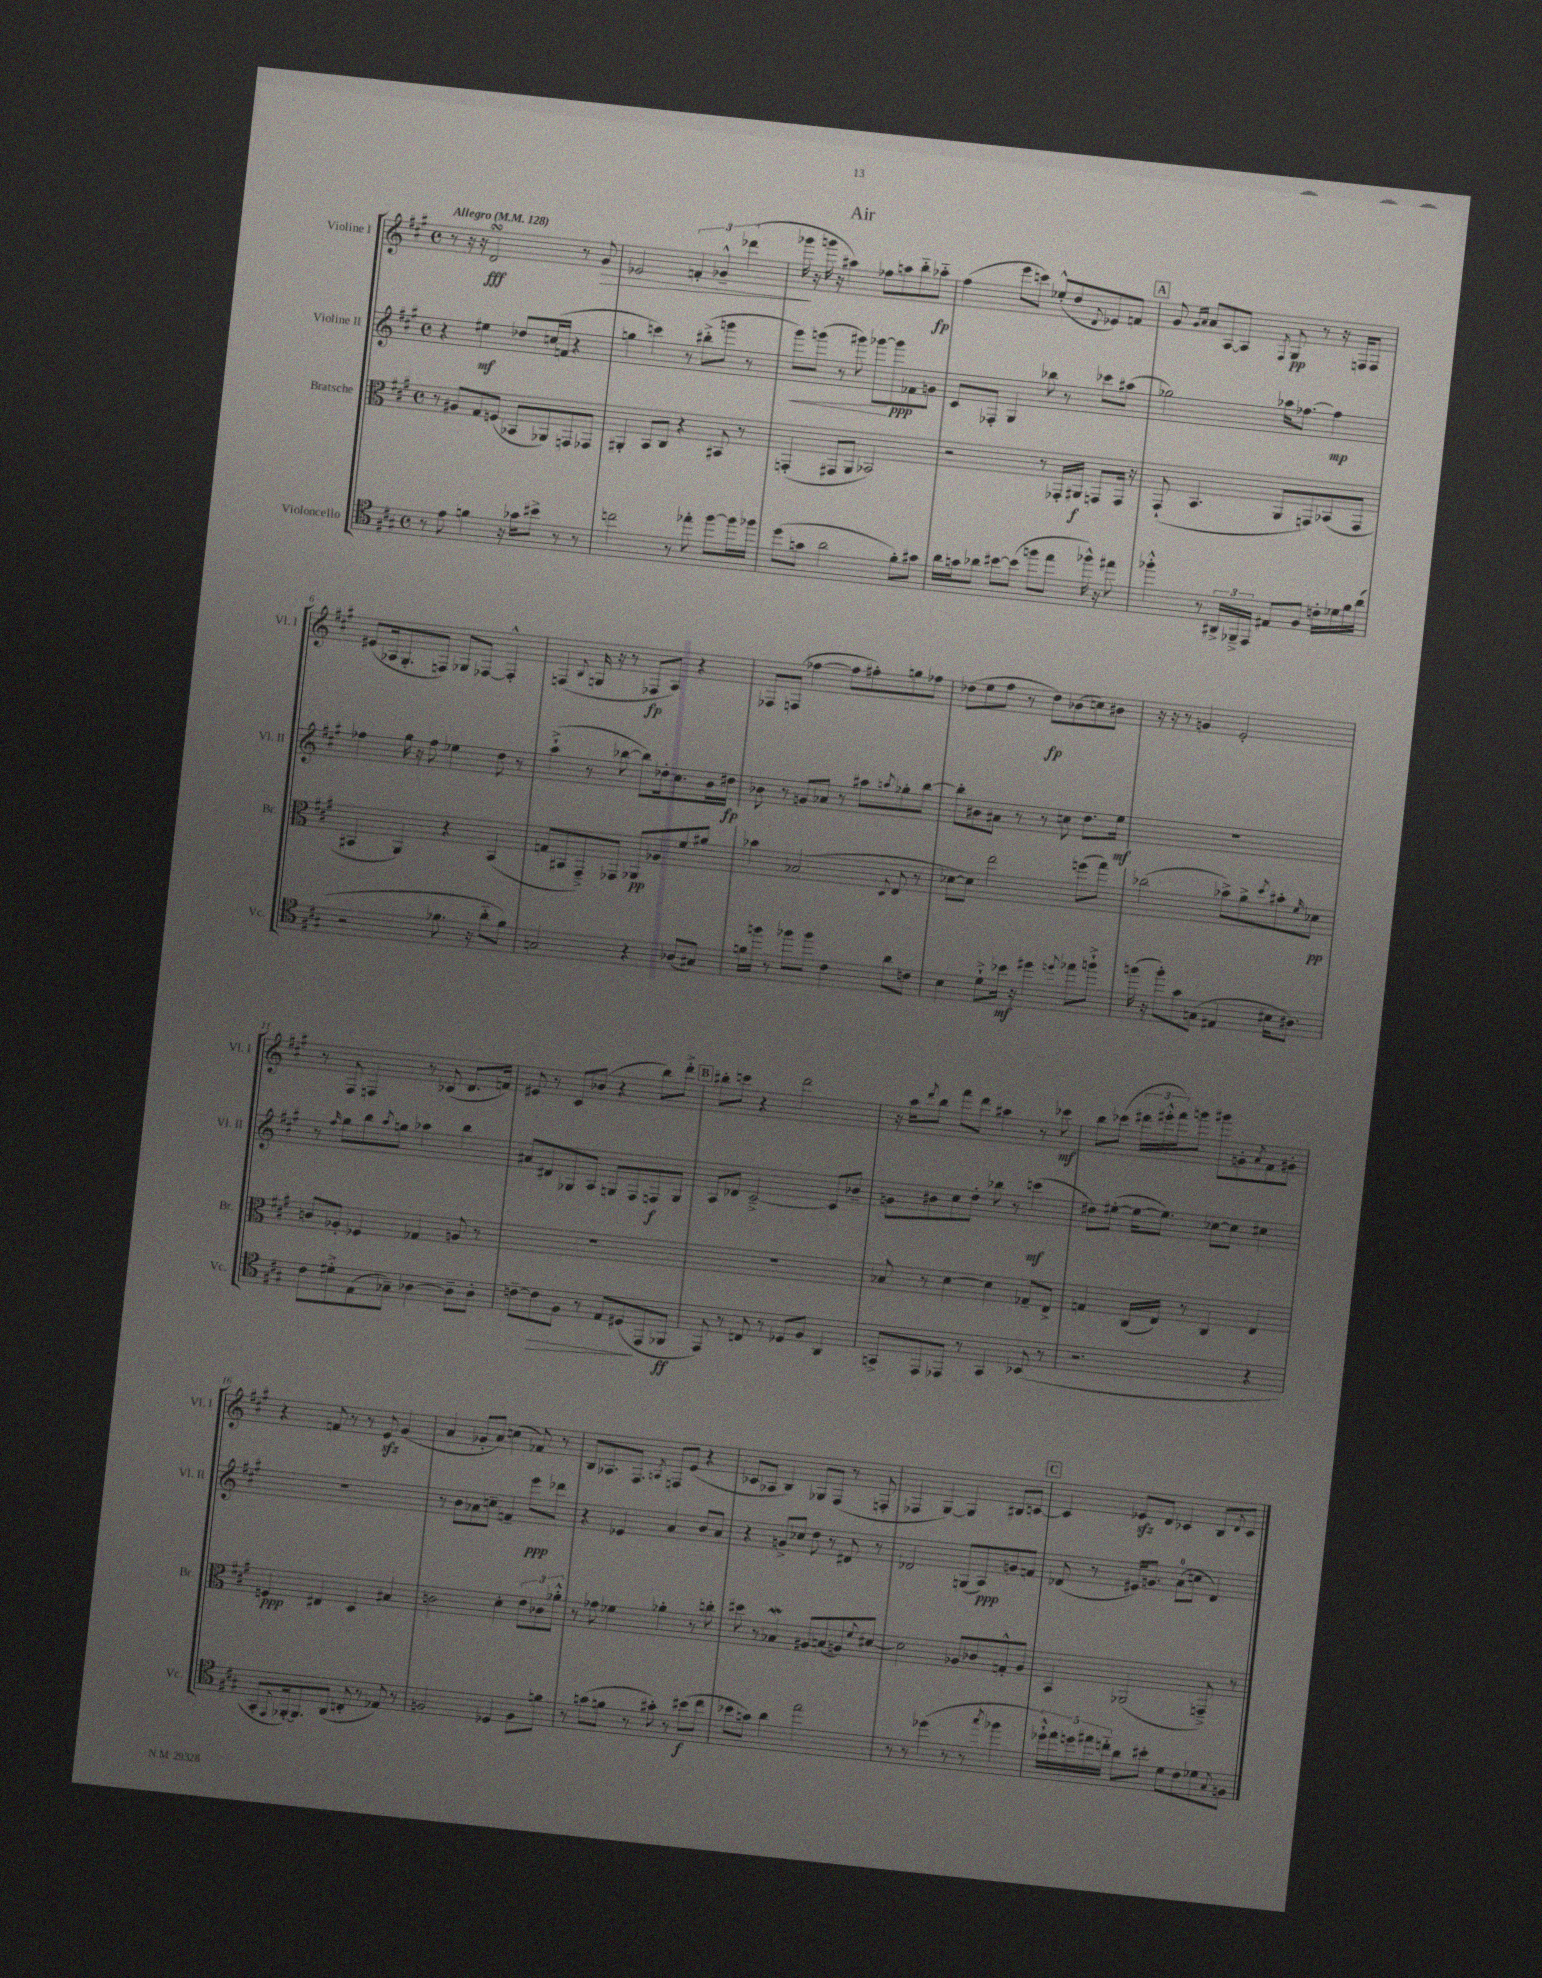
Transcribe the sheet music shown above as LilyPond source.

\header { title = "Air" }
<<
\new StaffGroup <<
\new Staff = "s0" \with { instrumentName = "Violine I" shortInstrumentName = "Vl. I" } {
    \clef treble \key a \major \defaultTimeSignature \time 4/4 \tempo "Allegro" 4 = 128
    r8 r16 r16 d'2\turn\fff r8 gis'8\> |
    ees'2 \tuplet 3/2 { f'4-. ges'4---^ des'''4( } |
    ges'''16\! r16 g'''16 r16 ais''4) fes''8 a''8 b''8-_ aes''8-_\fp |
    fis''4( e'''8 c'''8) ees''8-.-^( d''8 \appoggiatura { d'8 } ees'8) f'8 |
    \mark \markup { \box "A" } gis'8 \grace { gis'16 a'16 } a'8 a8~ a8 \acciaccatura { fis8 } gis8\pp r8 r16 f16 f8 |
    eis'8( aes16 gis8.-. f8) ges8 fes8~ fes4-.-^ |
    f4( \appoggiatura { b8 } g16 r16 r8 fes8\fp a8) r4 |
    fes8 f8( fes''4~ fes''8 fis''8-.) g''8 fes''8 |
    des''8( e''8 fis''8 r8 des''8\fp) bes'8( c''8) bis'8 |
    r16 r16 r8 g'4 e'2-. |
    r8 fis8 f4 r8 ces'8( d'8. f'16) |
    eis'8 r8 cis'8 bes'8( r4 b''8) d'''8-.-> |
    \mark \markup { \box "B" } bis''8-. c'''8 r4 d'''2 |
    r16 a''16 \acciaccatura { d'''8 } b''8 fis'''8 d'''8 ais''4 r8 ces'''8\mf |
    b''8 ces'''8( \tuplet 3/2 { dis'''16 eis'''16-.-^ fis'''16) } g'''8 gis'''8 g'8-. \acciaccatura { a'8 } fis'8 gis'8-. |
    r4 f'8 r8 r8 e'8\sfz gis'4( |
    a'4 ges'8-. a'8) c''4( fes'8) r8 |
    b8 aes8. fis8. \acciaccatura { a8 } f8 e'8( r4 |
    ces'8 aes8 b4) ges8 fis8( r8 f8-. |
    fes4 gis4~) gis4 bis8 c'8~ |
    \mark \markup { \box "C" } c'4 ees'8\sfz d'8 ces'4 b8 \appoggiatura { d'8 } ces'8 \bar "|." |
}
\new Staff = "s1" \with { instrumentName = "Violine II" shortInstrumentName = "Vl. II" } {
    \clef treble \key a \major \defaultTimeSignature \time 4/4
    r4 eis''4\mf des''8 c''16( f'16 r4 |
    g''4 c'''4) r8 bis''8-.->( g'''8 r8 |
    gis'''8\<) g'''8( r8 gis'''8) ges'''8~\! ges'''8\ppp fes'8 g'8 |
    cis'8 fes8-. gis4 bes''8 r8 ces'''8 ais''8( |
    \mark \markup { \box "A" } ges''2) aes''16 fes''8.~ fes''4\mp |
    fes''4 gis''16 r16 fes''8 ees''4 d''8 r8 |
    a''4-!->( r8 bes''8~ bes''8) des''16-. cis''8. b'16 dis''16\fp |
    bes'8 r8 g'8 aes'8 r8 ais''8 \acciaccatura { a''8 } ges''8-. b''8~ |
    b''8-. bis'8 ais'8 r8 r8 c''8 d''8. e''16\mf |
    R1 |
    r8 \grace { fis''16 } gis''8 b''8 \acciaccatura { a''8 } g''8 aes''4 b''4 |
    ais'8 dis'8 ges8 a8 g8 fis8 f8\f g8 |
    \mark \markup { \box "B" } a8 des'8 cis'2~---> cis'8 bes'8-- |
    g'8 bis'8 cis''8 d''8-. bes''8 r8 c'''4\mf( |
    dis''8) eis''8~-.( eis''16~ eis''8.) ces''8~ ces''8 cis''4 |
    R1 |
    r8 b'8 aes'8 c''8-- f'4-- e'''8\ppp des'''8 |
    r4 ees'4 a'4 b'8 a'8 |
    r4 g'8-> ces''8 d''8 r8 dis'8 r8 |
    des'2 g8( a8\ppp) g'8 f'8 |
    \mark \markup { \box "C" } des'8( r8 eis'16) g'8. a'8-0( c''8 des'4) \bar "|." |
}
\new Staff = "s2" \with { instrumentName = "Bratsche" shortInstrumentName = "Br." } {
    \clef alto \key a \major \defaultTimeSignature \time 4/4
    r8 ais8 gis8 f8( bes,8 aes,8) g,8 ges,8 |
    ais,4-. b,8 cis8 r4 bis,8 r8 |
    g,4-.( gis,8 a,8 bes,2) |
    r2 r8 ges,16-. ais,16\f g,8 g,16 r16 |
    \mark \markup { \box "A" } gis,8-!( b,4. a,8 g,8) bes,8( g,8 |
    bis,4 a,4) r4 bis,4( |
    g8 bis,8 gis,8--->) ges,8 aes,8\pp aes8 fis'8 ais'8 |
    bes'4 bes2( \appoggiatura { d8 } e8 r8 |
    des'8~ des'8) e''2 f''8( gis''8) |
    ces''2( bes'8->) a'8-> \acciaccatura { d''8 } bis'8-. \grace { fis'16 } des'8\pp |
    c'8 aes8-. fes4 ges4 a8 r8 |
    R1 |
    \mark \markup { \box "B" } R1 |
    bes8 r8 d'4~ d'4 ges8-- e8-> |
    g4 cis16( e16) r8 cis4 e4 |
    f4\ppp eis4 d4 bis4 |
    c'2 d'4-. \tuplet 3/2 { e'8 ces'8 aes'8-.-^ } |
    r8 ges'8 fes'4 aes'4-. r8 c''8-. |
    dis''8 r8 bes4\mordent ais8 b8( a8) \appoggiatura { fis'8 } dis'8~ |
    dis'2 aes8 ces'8 g8-.-^ aes8 |
    \mark \markup { \box "C" } b,4 aes,2( g,8--->) r8 \bar "|." |
}
\new Staff = "s3" \with { instrumentName = "Violoncello" shortInstrumentName = "Vc." } {
    \clef tenor \key a \major \defaultTimeSignature \time 4/4
    r8 e'8 f'4 r16 ges'16 bis'8-> r8 r8 |
    c''2 r8 ees''8-. fis''8~ fis''16 fes''16 |
    d''8( g'8 a'2 fis'8-.) gis'8 |
    a'16 g'16 aes'8 bis'8~ bis'8( f''8 e''8 fes''16-^) r16 eis''8 |
    \mark \markup { \box "A" } fes''4-.-^ r8 \tuplet 3/2 { ais,16-> fes,16---> e,16 } eis8 fis8 c'16-. des'16 fis'16 a'16( |
    r2 fes'8. r16 a'8-_ fes'8) |
    g2 r4 aes8( gis8) |
    f'16 f''16 r8 fes''8 fes''8 cis'4 a'8 c'8 |
    b4 d'8-!-> bes'16\mf r16 dis''4 \appoggiatura { d''8 } ees''8 f''8-!-> |
    f''16( r16 f''8-.) gis'8 g8( eis4 bis16 ais8.) |
    cis'8 dis'8-.-> e8( ges8--) aes4~ aes8-- aes8-. |
    c'8~-- c'8\> fis8 r8 e8 dis8\!( e,8 fes,8\ff |
    \mark \markup { \box "B" } e,8) r8 c8 r8 des8 fis8 a,4 |
    g,8-> e,8 ees,8 r8 g,4 bes,8( r8 |
    r2. r4 |
    gis,8-. \appoggiatura { e,8 } fes,16~-.) fes,8. a,8( c8-. r8 ees8) r8 |
    f2 des4 f8 f'8 |
    r8 g'8( f'8 r8 gis'8-.) r8 bis'8\f( cis''8 |
    bes'8 g'8) a'4 e''2 |
    r8 r8 des''4( r8 r8 \acciaccatura { gis''8 } fes''4 |
    \mark \markup { \box "C" } \tuplet 5/4 { des''16-!-^) e''16 d''16 eis''16 c''16-_ } a'8 bis'8-. d'8 cis'8 des'8 \appoggiatura { gis8 } f8 \bar "|." |
}
>>
>>
